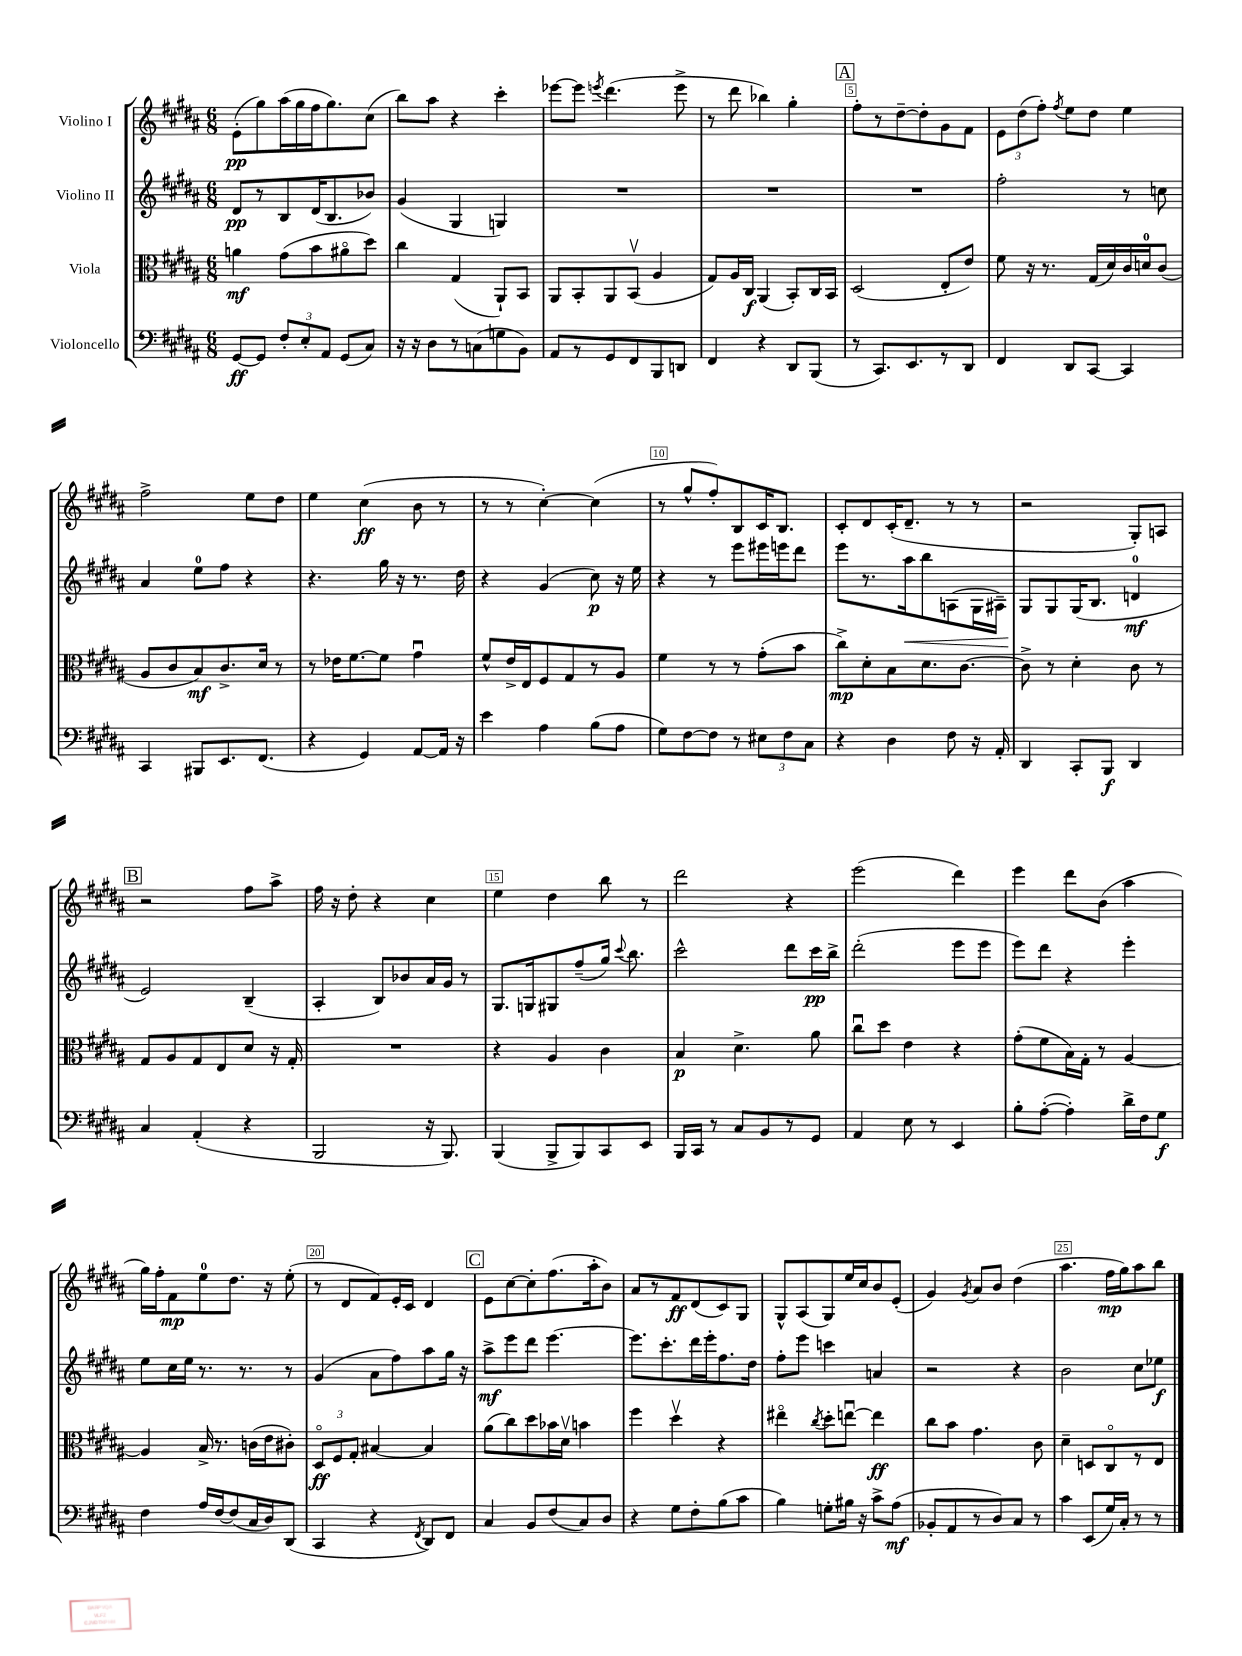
<<
\new StaffGroup <<
\new Staff = "s0" \with { instrumentName = "Violino I" } {
    \clef treble \key b \major \numericTimeSignature \time 6/8
    \autoBeamOff e'8[-.\pp( gis''8) ais''16( gis''16 fis''16 gis''8.) cis''8]( |
    b''8[) ais''8] r4 cis'''4-. |
    ees'''8[~ ees'''8] \acciaccatura { e'''8 } dis'''4.( e'''8-> |
    r8 dis'''8 bes''4) gis''4-. |
    \mark \markup { \box "A" } fis''8[-. r8 dis''8~-- dis''8-. gis'8 fis'8] |
    \tuplet 3/2 { e'8[ dis''8( fis''8]-.) } \acciaccatura { fis''8 } e''8[ dis''8] e''4 |
    fis''2-> e''8[ dis''8] |
    e''4 cis''4\ff( b'8 r8 |
    r8 r8 cis''4~-.) cis''4( |
    r8 gis''8[-^ fis''8-.) b8 cis'16 b8.] |
    cis'8[-. dis'8 cis'16-.( dis'8.]-- r8 r8 |
    r2 gis8[-.) a8] |
    \mark \markup { \box "B" } r2 fis''8[ ais''8]-> |
    fis''16 r16 dis''8-. r4 cis''4 |
    e''4 dis''4 b''8 r8 |
    dis'''2 r4 |
    e'''2( dis'''4) |
    e'''4 dis'''8[ b'8]( ais''4 |
    gis''16[) fis''16-. fis'8\mp e''8-0 dis''8.] r16 e''8-.( |
    r8 dis'8[ fis'8) e'16-. cis'16] dis'4 |
    \mark \markup { \box "C" } e'8[ cis''8~ cis''8-. fis''8.( ais''16-. b'8]) |
    ais'8[ r8 fis'8\ff dis'8( cis'8) gis8] |
    gis8[-^ ais8( gis8) e''16 cis''16 b'8 e'8]-.( |
    gis'4) \acciaccatura { gis'8 } ais'8[ b'8] dis''4( |
    ais''4. fis''16[\mp gis''16) ais''8 b''8] \bar "|." |
}
\new Staff = "s1" \with { instrumentName = "Violino II" } {
    \clef treble \key b \major \numericTimeSignature \time 6/8
    \autoBeamOff dis'8[\pp r8 b8 dis'16( b8. bes'8]) |
    gis'4( gis4 g4) |
    R2. |
    R2. |
    \mark \markup { \box "A" } R2. |
    fis''2-. r8 c''8 |
    ais'4 e''8[-0 fis''8] r4 |
    r4. gis''16 r16 r8. dis''16 |
    r4 gis'4( cis''8\p) r16 e''16 |
    r4 r8 e'''8[ eis'''16 e'''16 dis'''8] |
    e'''8[ r8. ais''16\< b''8 a8( gis16 ais16]--) |
    gis8[\! gis8 gis16( b8.] d'4-0\mf |
    \mark \markup { \box "B" } e'2) b4--( |
    ais4-. b8[) bes'8 ais'16 gis'16] r8 |
    gis8.[ g16 gis8 fis''8--( gis''16]) \appoggiatura { cis'''8 } b''8. |
    cis'''2-^ dis'''8[ cis'''16\pp b''16]-> |
    dis'''2-.( e'''8[ e'''8] |
    e'''8[) dis'''8] r4 e'''4-. |
    e''8[ cis''16 e''16] r8. r8. r8 |
    gis'4( ais'8[ fis''8) ais''8 gis''16] r16 |
    \mark \markup { \box "C" } ais''8[->\mf e'''8 dis'''8] e'''4.~ |
    e'''8.[ cis'''8.-. dis'''16 e'''16-. fis''8. dis''16] |
    fis''8[-. e'''8] c'''4 a'4 |
    r2 r4 |
    b'2 cis''8[ ees''8]\f \bar "|." |
}
\new Staff = "s2" \with { instrumentName = "Viola" } {
    \clef alto \key b \major \numericTimeSignature \time 6/8
    \autoBeamOff a'4\mf gis'8[( b'8 ais'8\flageolet dis''8]) |
    cis''4 gis4( ais,8[-!) b,8] |
    ais,8[ b,8-. ais,8 b,8]\upbow( ais4 |
    gis8[) ais16 cis16]\f ais,4( b,8[-.) cis16 b,16] |
    \mark \markup { \box "A" } dis2( e8[-. e'8]) |
    fis'8 r16 r8. gis16[( dis'16) cis'16 d'16-0 cis'8]( |
    ais8[ cis'8 b8\mf) cis'8.-> dis'16] r8 |
    r8 ees'16[ fis'8.~ fis'8] gis'4\downbow |
    fis'8[-^ e'16-> e16 fis8 gis8 r8 ais8] |
    fis'4 r8 r8 gis'8[-.( b'8] |
    cis''8[->\mp) dis'8-. b8 dis'8. cis'8.]~ |
    cis'8-> r8 dis'4-. cis'8 r8 |
    \mark \markup { \box "B" } gis8[ ais8 gis8 e8 dis'8] r16 gis16-. |
    R2. |
    r4 ais4 cis'4 |
    b4\p dis'4.-> ais'8 |
    cis''8[\downbow dis''8] e'4 r4 |
    gis'8[-.( fis'8 b16) gis16]-. r8 ais4~ |
    ais4 b16-> r8. c'16[( e'16 cis'8]-.) |
    \tuplet 3/2 { dis8[\flageolet\ff fis8 gis8]-. } bis4~ bis4 |
    \mark \markup { \box "C" } ais'8[( cis''8) dis''8 bes'16 dis'16]\upbow b'4 |
    fis''4 dis''4\upbow r4 |
    eis''4\flageolet \acciaccatura { cis''8 } dis''8[-. e''8]~\downbow e''4\ff |
    cis''8[ b'8] gis'4. cis'8 |
    dis'4-- d8[ cis8\flageolet r8 e8] \bar "|." |
}
\new Staff = "s3" \with { instrumentName = "Violoncello" } {
    \clef bass \key b \major \numericTimeSignature \time 6/8
    \autoBeamOff gis,8[~\ff gis,8] \tuplet 3/2 { fis8[-. e8-. ais,8] } gis,8[( cis8]) |
    r16 r16 dis8[ r8 c8( g8 b,8]) |
    ais,8[ r8 gis,8 fis,8 b,,8 d,8] |
    fis,4 r4 dis,8[ b,,8]( |
    \mark \markup { \box "A" } r8 cis,8.[) e,8. r8 dis,8] |
    fis,4 dis,8[ cis,8]~ cis,4 |
    cis,4 bis,,8[ e,8. fis,8.]( |
    r4 gis,4) ais,8[~ ais,16] r16 |
    e'4 ais4 b8[( ais8] |
    gis8[) fis8~ fis8] r8 \tuplet 3/2 { eis8[ fis8 cis8] } |
    r4 dis4 fis8 r16 ais,16-. |
    dis,4 cis,8[-. b,,8]\f dis,4 |
    \mark \markup { \box "B" } cis4 ais,4-.( r4 |
    b,,2 r16 b,,8.) |
    b,,4( b,,8[-> b,,8) cis,8 e,8] |
    b,,16[ cis,16] r8 cis8[ b,8 r8 gis,8] |
    ais,4 e8 r8 e,4 |
    b8[-. ais8]~-.( ais4-.) dis'16[-> fis16 gis8]\f |
    fis4 ais16[ fis16~ fis8( cis16 dis16) dis,8]( |
    cis,4 r4 \acciaccatura { fis,8 } dis,8[) fis,8] |
    \mark \markup { \box "C" } cis4 b,8[ fis8( cis8) dis8] |
    r4 gis8[ fis8-. b8( cis'8] |
    b4) g8[-. bis16] r16 cis'8[-> ais8]\mf( |
    bes,8[-. ais,8 r8 dis8) cis8] r8 |
    cis'4 e,8[( gis16) cis16]-. r8 r8 \bar "|." |
}
>>
>>
\layout { \context { \Score \override BarNumber.break-visibility = ##(#f #t #t) barNumberVisibility = #(every-nth-bar-number-visible 5) \override BarNumber.stencil = #(make-stencil-boxer 0.1 0.3 ly:text-interface::print) } }
